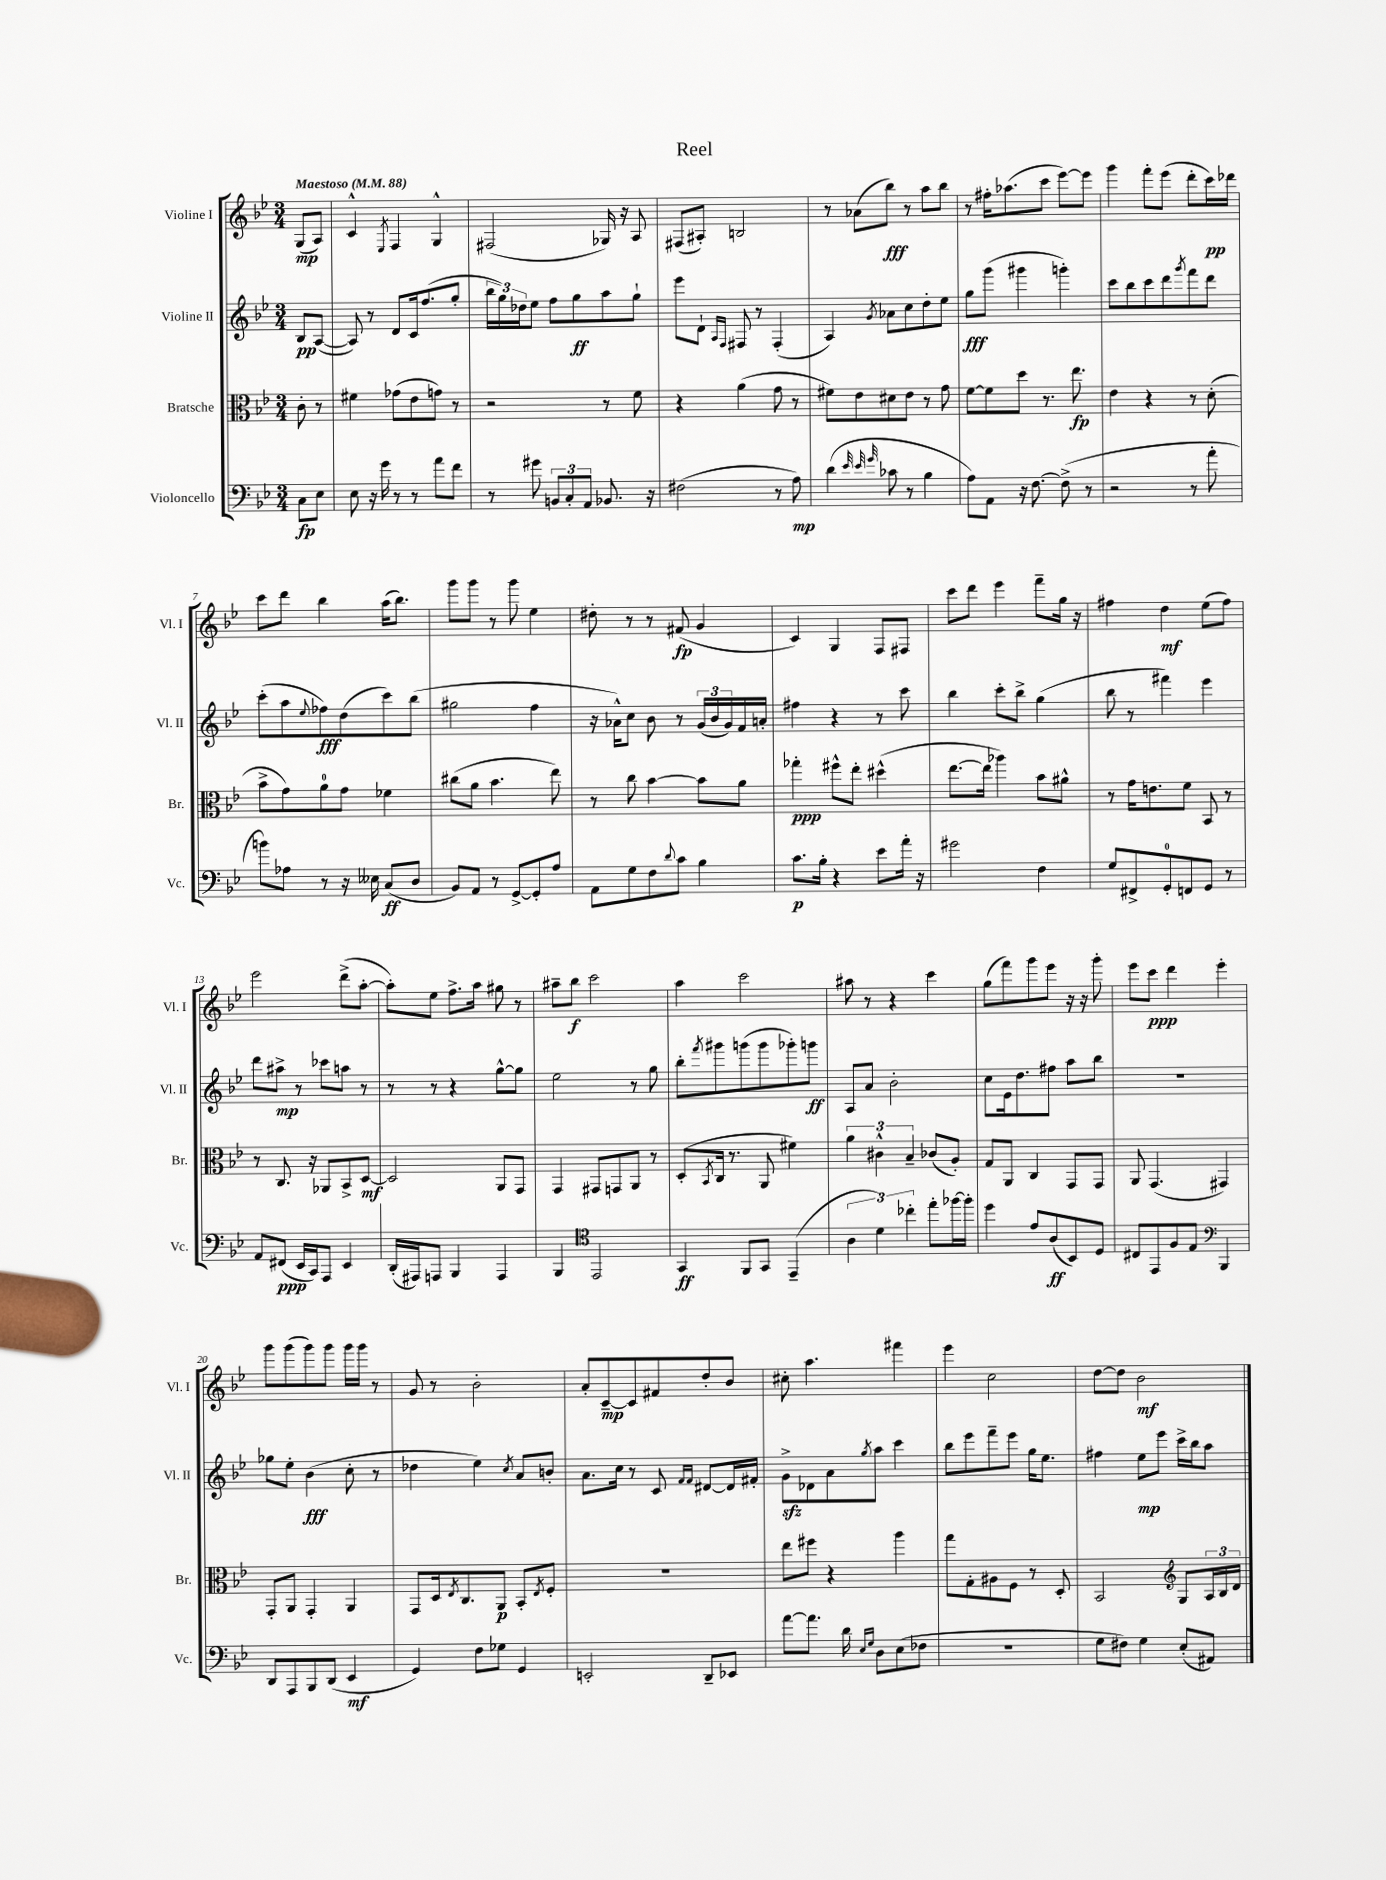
\header { title = "Reel" }
<<
\new StaffGroup <<
\new Staff = "s0" \with { instrumentName = "Violine I" shortInstrumentName = "Vl. I" } {
    \clef treble \key bes \major \numericTimeSignature \time 3/4 \partial 4 \tempo "Maestoso" 4 = 88
    g8\mp( a8) |
    c'4-^ \acciaccatura { ees8 } f4 g4-^ |
    fis2( ges16) r16 a8 |
    fis8( ais8-.) b2 |
    r8 aes'8( bes''8\fff) r8 a''8 bes''8 |
    r8 fis''16-. aes''8.( c'''8 ees'''8~) ees'''8 |
    g'''4 f'''8-. ees'''8( d'''8-. c'''16\pp) des'''16 |
    c'''8 d'''8 bes''4 a''16( bes''8.) |
    g'''8 g'''8 r8 g'''8 ees''4 |
    dis''8-. r8 r8 fis'8\fp( g'4 |
    c'4) g4 f8 fis8 |
    c'''8 d'''8 ees'''4 f'''8-- g''16 r16 |
    fis''4 d''4\mf ees''8( fis''8) |
    ees'''2 d'''8->( a''8~-. |
    a''8-.) ees''8 f''8.-> a''16 gis''8 r8 |
    ais''8-- bes''8\f c'''2 |
    a''4 c'''2 |
    ais''8 r8 r4 c'''4 |
    g''8( f'''8) g'''8 ees'''8 r16 r16 g'''8-. |
    ees'''8 c'''8\ppp d'''4 ees'''4-. |
    g'''8 g'''8( g'''8) g'''8 g'''16 g'''16 r8 |
    g'8 r8 bes'2-. |
    a'8-. c'8~--\mp c'8 fis'8 d''8-. bes'8 |
    cis''8-. a''4. fis'''4 |
    ees'''4 c''2 |
    d''8~ d''8 bes'2\mf \bar "|." |
}
\new Staff = "s1" \with { instrumentName = "Violine II" shortInstrumentName = "Vl. II" } {
    \clef treble \key bes \major \numericTimeSignature \time 3/4 \partial 4
    bes8\pp a8~( |
    a8) r8 d'8 c'16 f''8.( g''8-. |
    \tuplet 3/2 { bes''16 g''16) des''16 } ees''8 f''8 g''8\ff a''8 g''8-! |
    ees'''8 d'8-! \grace { a16 f16 } fis8 r8 fis4-.( |
    a4) \acciaccatura { g'8 } aes'8 c''8 d''8-. ees''8 |
    g''8\fff g'''8( gis'''4 g'''4-.) |
    c'''8 bes''8 c'''8 d'''8 \acciaccatura { g'''8 } f'''8 d'''8 |
    c'''8-.( a''8 \appoggiatura { ees''8 } fes''8\fff) d''8( c'''8) bes''8( |
    gis''2 f''4 |
    r16 aes'16-^) c''8 bes'8 r8 \tuplet 3/2 { g'16( bes'16 g'16) } f'16 a'16-. |
    fis''4 r4 r8 c'''8 |
    bes''4 c'''8-. bes''8-> g''4( |
    bes''8 r8 fis'''4) ees'''4 |
    d'''8 ais''8->\mp r8 ces'''8 a''8 r8 |
    r8 r8 r4 g''8~-^ g''8 |
    ees''2 r8 g''8 |
    bes''8-. \acciaccatura { f'''8 } gis'''8 g'''8( g'''8 ges'''8-.) g'''8\ff |
    a8 a'8 bes'2-. |
    c''8 ees'16 d''8. fis''8 a''8 bes''8 |
    R2. |
    ges''8 ees''8-. bes'4\fff( c''8-. r8 |
    des''4 ees''4) \acciaccatura { c''8 } a'8 b'8-. |
    a'8. c''16 r8 c'8 \grace { f'16 f'16 } dis'8~ dis'16 fis'16-. |
    g'8->\sfz des'8 a'8 \acciaccatura { g''8 } a''8 c'''4 |
    bes''8 ees'''8 f'''8-- ees'''8 g''16 ees''8. |
    fis''4 ees''8\mp ees'''8 c'''16-> bes''16 a''8 \bar "|." |
}
\new Staff = "s2" \with { instrumentName = "Bratsche" shortInstrumentName = "Br." } {
    \clef alto \key bes \major \numericTimeSignature \time 3/4 \partial 4
    c'8-. r8 |
    fis'4 ges'8( ees'8 g'8) r8 |
    r2 r8 f'8 |
    r4 a'4( g'8 r8 |
    fis'8) ees'8 dis'8 ees'8 r8 g'8 |
    f'8~ f'8 d''8 r8. ees''8.\fp |
    ees'4 r4 r8 d'8-.( |
    bes'8-> g'8) a'8-0 g'8 fes'4 |
    cis''8( a'8 bes'4. ees''8) |
    r8 c''8 bes'4~ bes'8 a'8 |
    ges''4-.\ppp fis''8-^ ees''8-. dis''4-^( |
    ees''8.~ ees''16 aes''4) bes'8 ais'8-^ |
    r8 g'16 e'8. f'8 bes,8 r8 |
    r8 c8. r16 aes,8 bes,8-> d8~\mf |
    d2 a,8 g,8 |
    g,4 gis,8 g,8 a,8 r8 |
    d8-.( \acciaccatura { bes,8 } c16 r8. a,8 fis'4) |
    \tuplet 3/2 { a'4 cis'4-^ bes4-- } ces'8( a8-.) |
    g8 a,8 c4 g,8 g,8 |
    a,8 g,4.( gis,4) |
    g,8-. a,8 g,4-. a,4 |
    g,8 d16 \acciaccatura { ees8 } c8. a,8\p bes,8-. \acciaccatura { ees8 } f8-. |
    R2. |
    ees''8 fis''8 r4 a''4 |
    g''8 g8-. ais8 f8 r8 d8-. |
    bes,2 \clef treble g8 \tuplet 3/2 { a16 bes16 d'16 } \bar "|." |
}
\new Staff = "s3" \with { instrumentName = "Violoncello" shortInstrumentName = "Vc." } {
    \clef bass \key bes \major \numericTimeSignature \time 3/4 \partial 4
    c8\fp ees8 |
    ees8 r16 g'16 r8 r8 a'8 f'8 |
    r8 gis'8 \tuplet 3/2 { b,8 c8-. a,8 } bes,8. r16 |
    fis2( r8 a8\mp) |
    d'4( \grace { ees'32 ees'32 g'32 } ces'8 r8 bes4 |
    a8) a,8 r16 f8.~ f8->( r8 |
    r2 r8 a'8-. |
    b'8) aes8 r8 r16 eeses16 c8\ff( d8 |
    bes,8) a,8 r8 g,8~-> g,8-. a8 |
    a,8 g8 f8 \appoggiatura { d'8 } c'8 bes4 |
    c'8.\p bes16-. r4 ees'8 a'16-. r16 |
    gis'2 f4 |
    g8 fis,8-> g,8-0-. f,8 g,8 r8 |
    a,8 fis,8\ppp( ees,16 c,16) a,,8 ees,4 |
    d,16-.( ais,,16) a,,8 bes,,4 a,,4 |
    bes,,4 \clef tenor ees,2 |
    g,4\ff f,8 g,8 ees,4--( |
    \tuplet 3/2 { a4 d'4) ces''4-. } ees''8-. fes''16~ fes''16-. |
    d''4 ees'8 a8\ff( bes,8) d8 |
    cis8 ees,8 f8 ees8 \clef bass bes,,4 |
    d,8 a,,8 bes,,8 d,8( ees,4\mf |
    g,4) f8 ges8 g,4 |
    e,2-. d,8-- ees,8 |
    a'8~ a'8. d'16 \grace { ees16 g16 } d8 ees8( fes8 |
    R2. |
    g8 fis8) g4 ees8-.( ais,8) \bar "|." |
}
>>
>>
